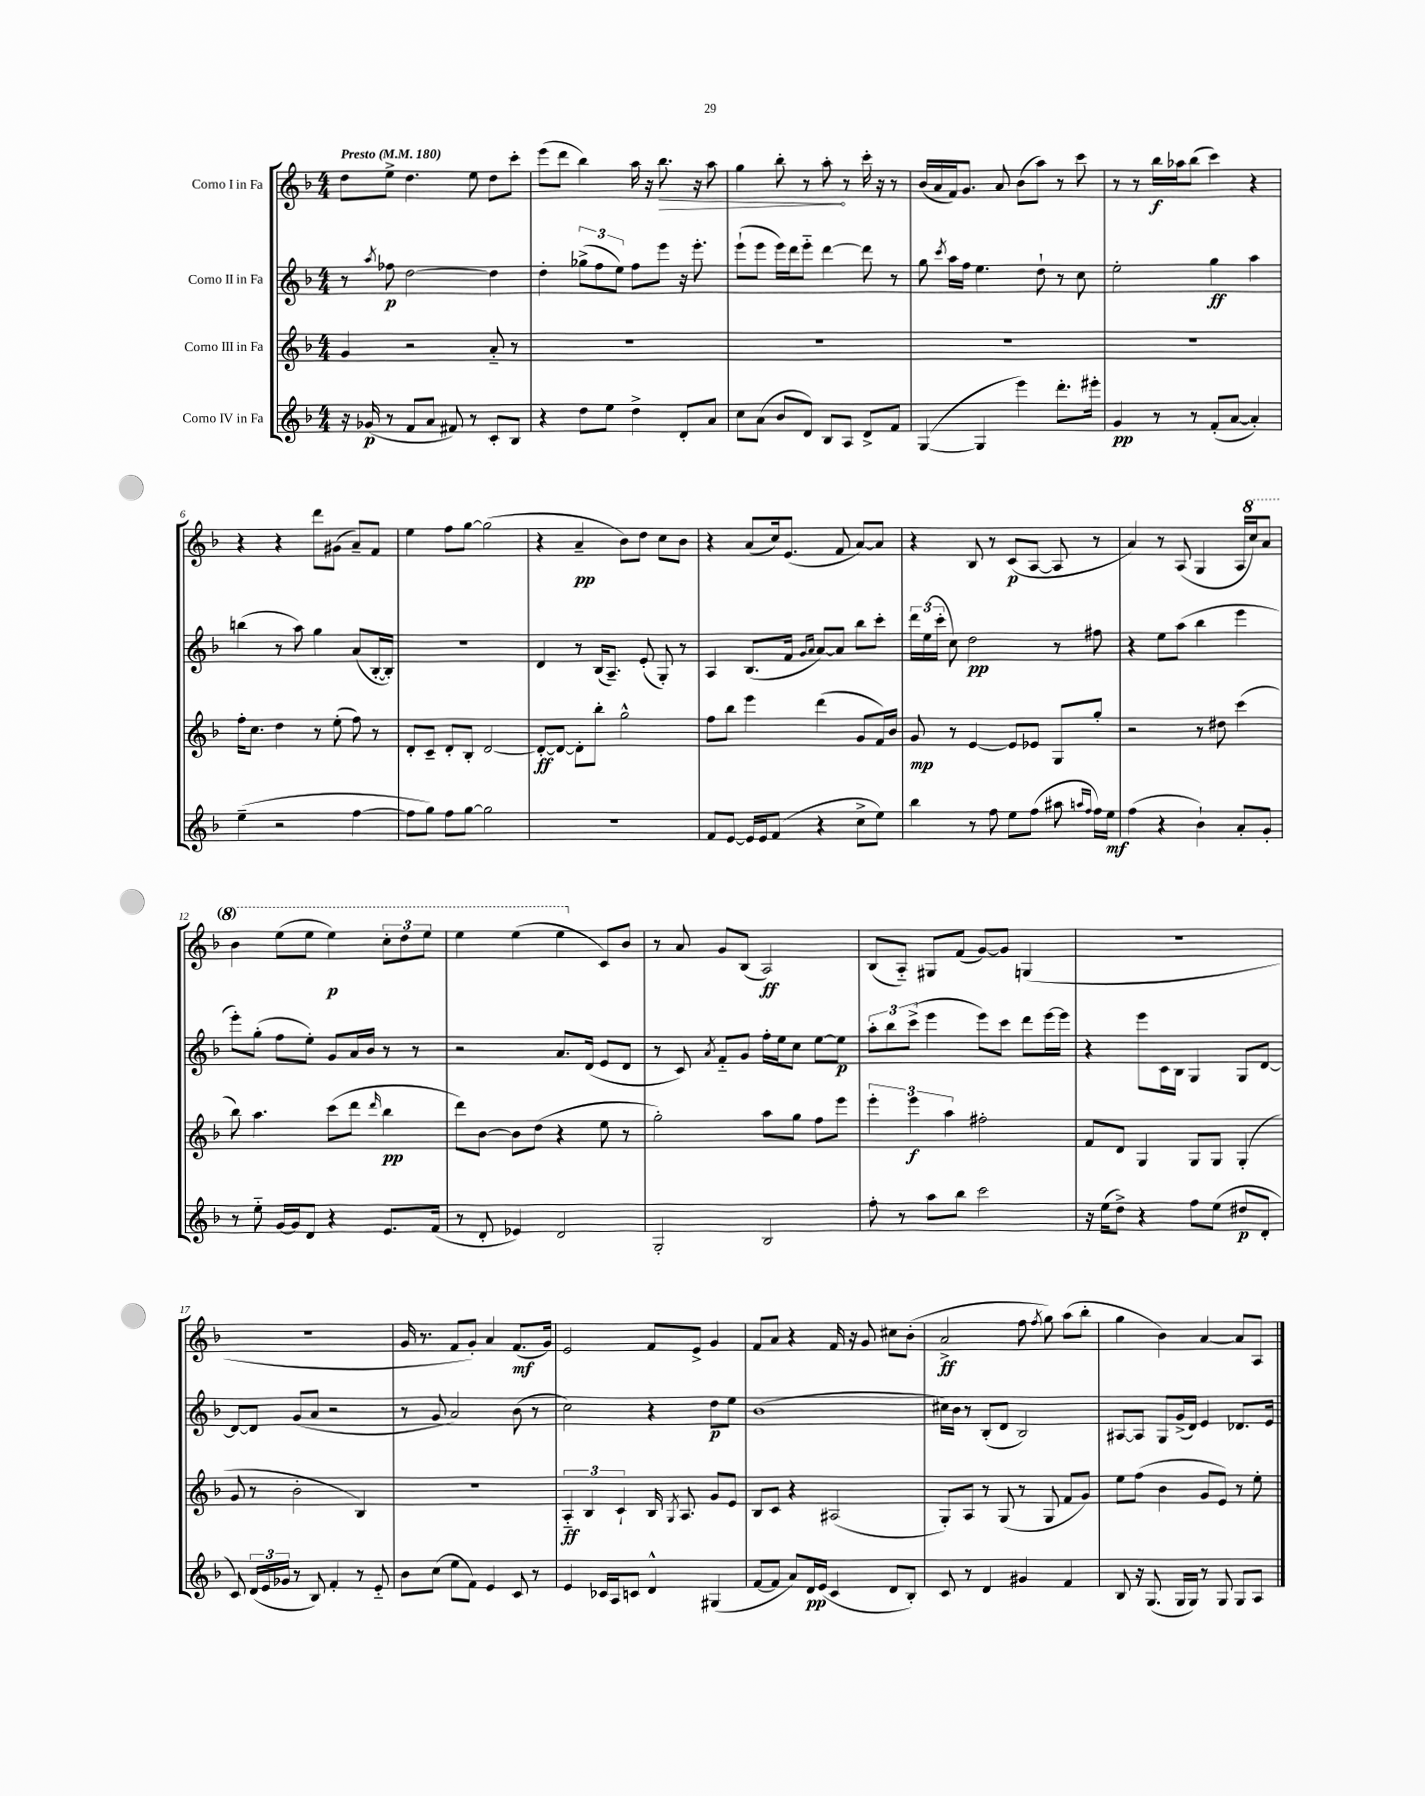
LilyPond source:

<<
\new StaffGroup <<
\new Staff = "s0" \with { instrumentName = "Corno I in Fa" } {
    \clef treble \key f \major \numericTimeSignature \time 4/4 \tempo "Presto" 4 = 180
    \autoBeamOff d''8[ e''8]-> d''4. e''8 d''8[ c'''8]-. |
    e'''8[( d'''8] bes''4) a''16 r16 \once \override Hairpin.circled-tip = ##t bes''8.\> r16 a''8 |
    g''4 bes''8-. r8 a''8-.\! r8 c'''16-. r16 r8 |
    bes'16[( a'16 f'16) g'8.] a'8 bes'8[( a''8]) r8 c'''8 |
    r8 r8 bes''16[\f aes''16 bes''8]( c'''4) r4 |
    r4 r4 d'''8[ gis'8]( a'8[--) f'8] |
    e''4 f''8[ g''8]~ g''2( |
    r4 a'4--\pp bes'8[) d''8] c''8[ bes'8] |
    r4 a'8[( c''16) e'8.]( f'8 a'8[~) a'8] |
    r4 bes8 r8 c'8[\p( a8]~ a8 r8 |
    a'4) r8 a8( g4 a16[ \ottava #1 c'''16) a''8] |
    bes''4 e'''8[( e'''8] e'''4\p) \tuplet 3/2 { c'''8[-. d'''8 e'''8] } |
    e'''4 e'''4( e'''4 \ottava #0 c'8[) bes'8] |
    r8 a'8 g'8[ bes8]( a2\ff) |
    bes8[( a8]-_) gis8[ f'8]( g'8[~) g'8] g4( |
    R1 |
    R1 |
    g'16 r8. f'8[ g'8]-.) a'4 f'8.[\mf( g'16]) |
    e'2 f'8[ e'8]-> g'4 |
    f'8[ a'8] r4 f'16 r16 g'8 cis''8[ bes'8]-.( |
    a'2->\ff f''8 \acciaccatura { f''8 } g''8) a''8[( bes''8]-. |
    g''4 bes'4) a'4~ a'8[ a8] \bar "|." |
}
\new Staff = "s1" \with { instrumentName = "Corno II in Fa" } {
    \clef treble \key f \major \numericTimeSignature \time 4/4
    \autoBeamOff r8 \acciaccatura { a''8 } fes''8\p d''2~ d''4 |
    d''4-. \tuplet 3/2 { ges''8[->( f''8 e''8]) } f''8[ e'''8] r16 e'''8.-. |
    e'''8[-!( e'''8] e'''16[) d'''16 e'''8]-_ d'''4~ d'''8 r8 |
    g''8 \acciaccatura { c'''8 } a''16[ f''16] e''4. d''8-! r8 c''8 |
    e''2-. g''4\ff a''4 |
    b''4( r8 a''8) g''4 a'8[( bes16~-. bes16]-.) |
    R1 |
    d'4 r8 bes16[( a8.]--) e'8-.( g8-.) r8 |
    a4 bes8.[( f'16] \grace { g'16[ a'16] } a'8[~) a'8] bes''8[ c'''8]-. |
    \tuplet 3/2 { d'''16[ e''16( c'''16]-. } c''8) d''2\pp r8 fis''8 |
    r4 e''8[ a''8]( bes''4 e'''4 |
    e'''8[-.) g''8]-.( f''8[ e''8]-.) g'8[ a'16 bes'16] r8 r8 |
    r2 a'8.[ d'16]( e'8[ d'8] |
    r8 c'8) \acciaccatura { a'8 } f'8[-_ g'8] f''16[-. e''16 c''8] e''8[~ e''8]\p |
    \tuplet 3/2 { a''8[-. bes''8 c'''8]->( } e'''4 e'''8[) c'''8] d'''8[ e'''16~ e'''16] |
    r4 e'''8[ c'16 bes16] g4 g8[ d'8]~ |
    d'8[~ d'8] g'8[( a'8] r2 |
    r8 g'8 a'2) bes'8( r8 |
    c''2) r4 d''8[\p e''8] |
    bes'1( |
    cis''16[) bes'16] r8 bes8[-.( d'8] bes2) |
    ais8[~ ais8] g8[ g'16->( d'16]) e'4 des'8.[ e'16] \bar "|." |
}
\new Staff = "s2" \with { instrumentName = "Corno III in Fa" } {
    \clef treble \key f \major \numericTimeSignature \time 4/4
    \autoBeamOff g'4 r2 a'8-_ r8 |
    R1 |
    R1 |
    R1 |
    R1 |
    f''16[-. c''8.] d''4 r8 e''8-.( f''8) r8 |
    d'8[-. c'8]-- d'8[-. bes8]-. d'2~ |
    d'8[~-.\ff d'8]~ d'8[-. bes''8]-. g''2-^ |
    f''8[ bes''8] e'''4 d'''4( g'8[ f'16) bes'16] |
    g'8\mp r8 e'4~ e'8[ ees'8] g8[ g''8]-. |
    r2 r8 dis''8 c'''4( |
    bes''8) a''4. c'''8[( d'''8] \grace { d'''16 } bes''4\pp |
    d'''8[) bes'8]~ bes'8[ d''8]( r4 e''8 r8 |
    g''2-.) a''8[ g''8] f''8[ e'''8] |
    \tuplet 3/2 { e'''4-. e'''4\f a''4 } fis''2-. |
    f'8[ d'8] g4 g8[ g8] g4-.( |
    g'8 r8 bes'2-. bes4) |
    R1 |
    \tuplet 3/2 { a4-_\ff bes4 c'4-! } bes16 \acciaccatura { g8 } a8. g'8[ e'8] |
    bes8[ c'8] r4 ais2( |
    g8[-.) a8] r8 g8( r8 g8 f'8[ g'8]) |
    e''8[ f''8]( bes'4 g'8[ e'8]) r8 e''8-. \bar "|." |
}
\new Staff = "s3" \with { instrumentName = "Corno IV in Fa" } {
    \clef treble \key f \major \numericTimeSignature \time 4/4
    \autoBeamOff r16 ges'16\p( r8 f'8[ a'8] fis'8) r8 c'8[-. bes8] |
    r4 d''8[ e''8] d''4-> d'8[-. a'8] |
    c''8[ a'8]( bes'8[ d'8]) bes8[ a8] d'8[-> f'8] |
    g4~( g4 e'''4) d'''8.[-. eis'''16]-. |
    g'4\pp r8 r8 f'8[-.( a'8]~ a'4-.) |
    e''4--( r2 f''4~ |
    f''8[ g''8]) f''8[ g''8]~ g''2 |
    R1 |
    f'8[ e'8]~ e'16[ e'16 f'8]( r4 c''8[-> e''8]) |
    bes''4 r8 f''8 e''8[ f''8]( ais''8 \grace { a''16[ f''16] } f''16[) e''16]\mf |
    f''4( r4 bes'4-!) a'8[-. g'8]-. |
    r8 e''8-_ g'16[~ g'16 d'8] r4 e'8.[ f'16]( |
    r8 d'8-. ees'4) d'2 |
    g2-. bes2 |
    f''8-. r8 a''8[ bes''8] c'''2 |
    r16 e''16[( d''8]->) r4 f''8[ e''8]( dis''8[\p d'8]-. |
    c'8) \tuplet 3/2 { d'16[( e'16 ges'16] } r8 bes8) f'4-. r8 e'8-_ |
    bes'8[ c''8]( e''8[ f'8]) e'4 c'8 r8 |
    e'4 ces'16[ a16 c'8] d'4-^ gis4( |
    f'8[~ f'8] a'8[) d'16\pp e'16]( c'4 d'8[ bes8]-.) |
    c'8 r8 d'4 gis'4 f'4 |
    bes8 r16 g8.( g16[ g16]) r8 g8 g8[ a8] \bar "|." |
}
>>
>>
